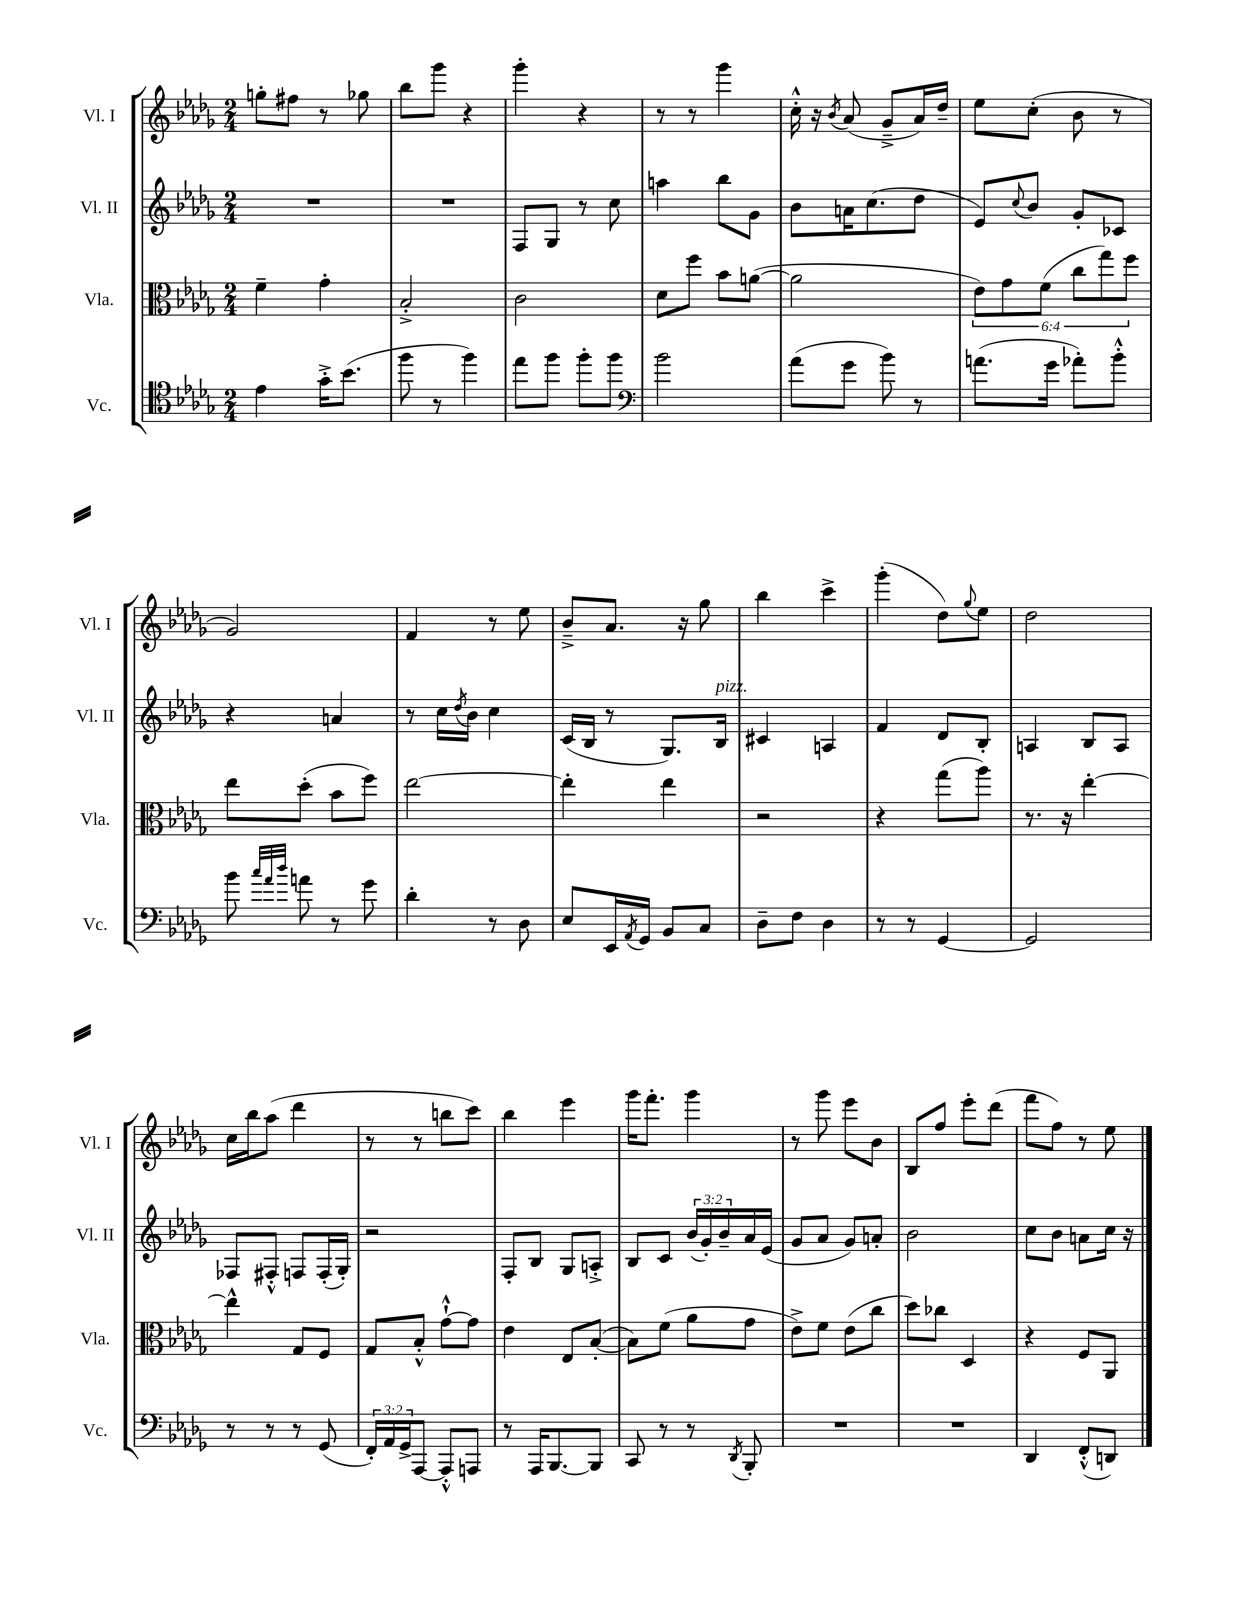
<<
\new StaffGroup <<
\new Staff = "s0" \with { instrumentName = "Vl. I" shortInstrumentName = "Vl. I" } {
    \clef treble \key des \major \numericTimeSignature \time 2/4
    g''8-. fis''8 r8 ges''8 |
    bes''8 ges'''8 r4 |
    ges'''4-. r4 |
    r8 r8 ges'''4 |
    c''16-.-^ r16 \acciaccatura { bes'8 } aes'8( ges'8---> aes'16) des''16-- |
    ees''8 c''8-.( bes'8 r8 |
    ges'2) |
    f'4 r8 ees''8 |
    bes'8---> aes'8. r16 ges''8 |
    bes''4 c'''4-> |
    ges'''4-.( des''8) \appoggiatura { ges''8 } ees''8 |
    des''2 |
    c''16 bes''16 aes''8( des'''4 |
    r8 r8 b''8 c'''8) |
    bes''4 ees'''4 |
    ges'''16 f'''8.-. ges'''4 |
    r8 ges'''8 ees'''8 bes'8 |
    bes8 f''8 ees'''8-. des'''8( |
    f'''8 f''8) r8 ees''8 \bar "|." |
}
\new Staff = "s1" \with { instrumentName = "Vl. II" shortInstrumentName = "Vl. II" } {
    \clef treble \key des \major \numericTimeSignature \time 2/4 \override Staff.TupletNumber.text = #tuplet-number::calc-fraction-text
    R2 |
    R2 |
    f8 ges8 r8 c''8 |
    a''4 bes''8 ges'8 |
    bes'8 a'16 c''8.( des''8 |
    ees'8) \appoggiatura { c''8 } bes'8 ges'8-. ces'8 |
    r4 a'4 |
    r8 c''16 \acciaccatura { des''8 } bes'16 c''4 |
    c'16( bes16 r8 ges8.) bes16^\markup { \italic "pizz." } |
    cis'4 a4 |
    f'4 des'8 bes8-. |
    a4 bes8 a8 |
    fes8 fis8-.-^ f8 f16-.( ges16-.) |
    r2 |
    f8-. bes8 ges8 a8-.-> |
    bes8 c'8 \tuplet 3/2 { bes'16( ges'16-.) bes'16-- } aes'16 ees'16( |
    ges'8 aes'8 ges'8) a'8-. |
    bes'2 |
    c''8 bes'8 a'8 c''16 r16 \bar "|." |
}
\new Staff = "s2" \with { instrumentName = "Vla." shortInstrumentName = "Vla." } {
    \clef alto \key des \major \numericTimeSignature \time 2/4 \override Staff.TupletNumber.text = #tuplet-number::calc-fraction-text
    f'4-- ges'4-. |
    bes2-.-> |
    c'2 |
    des'8 f''8 bes'8 a'8~( |
    a'2 |
    \tuplet 6/4 { ees'8) ges'8 f'8( c''8 ges''8) f''8 } |
    ees''8 des''8-.( bes'8 f''8) |
    ees''2~ |
    ees''4-. ees''4 |
    r2 |
    r4 ges''8( aes''8) |
    r8. r16 ees''4~-. |
    ees''4-^ ges8 f8 |
    ges8 bes8-.-^ ges'8~-!-^ ges'8 |
    ees'4 ees8 bes8~-.( |
    bes8) f'8( aes'8 ges'8 |
    ees'8->) f'8 ees'8( c''8 |
    des''8) ces''8 des4 |
    r4 f8 aes,8 \bar "|." |
}
\new Staff = "s3" \with { instrumentName = "Vc." shortInstrumentName = "Vc." } {
    \clef tenor \key des \major \numericTimeSignature \time 2/4 \override Staff.TupletNumber.text = #tuplet-number::calc-fraction-text
    ees'4 ges'16-.-> bes'8.( |
    f''8 r8 f''4) |
    ees''8 f''8 f''8-. f''8 |
    \clef bass bes'2 |
    aes'8( ges'8 bes'8) r8 |
    a'8.( ges'16 aes'8-.) bes'8-.-^ |
    bes'8 \grace { c''32 aes'32 des''32 } a'8 r8 ges'8 |
    des'4-. r8 des8 |
    ees8 ees,16 \acciaccatura { aes,8 } ges,16 bes,8 c8 |
    des8-- f8 des4 |
    r8 r8 ges,4~ |
    ges,2 |
    r8 r8 r8 ges,8( |
    \tuplet 3/2 { f,16-.) aes,16 ges,16-> } aes,,8~ aes,,8-.-^ a,,8 |
    r8 aes,,16 bes,,8.~ bes,,8 |
    c,8 r8 r8 \acciaccatura { des,8 } bes,,8-. |
    R2 |
    R2 |
    des,4 f,8-.-^( d,8) \bar "|." |
}
>>
>>
\layout { \context { \Score \remove "Bar_number_engraver" } }
